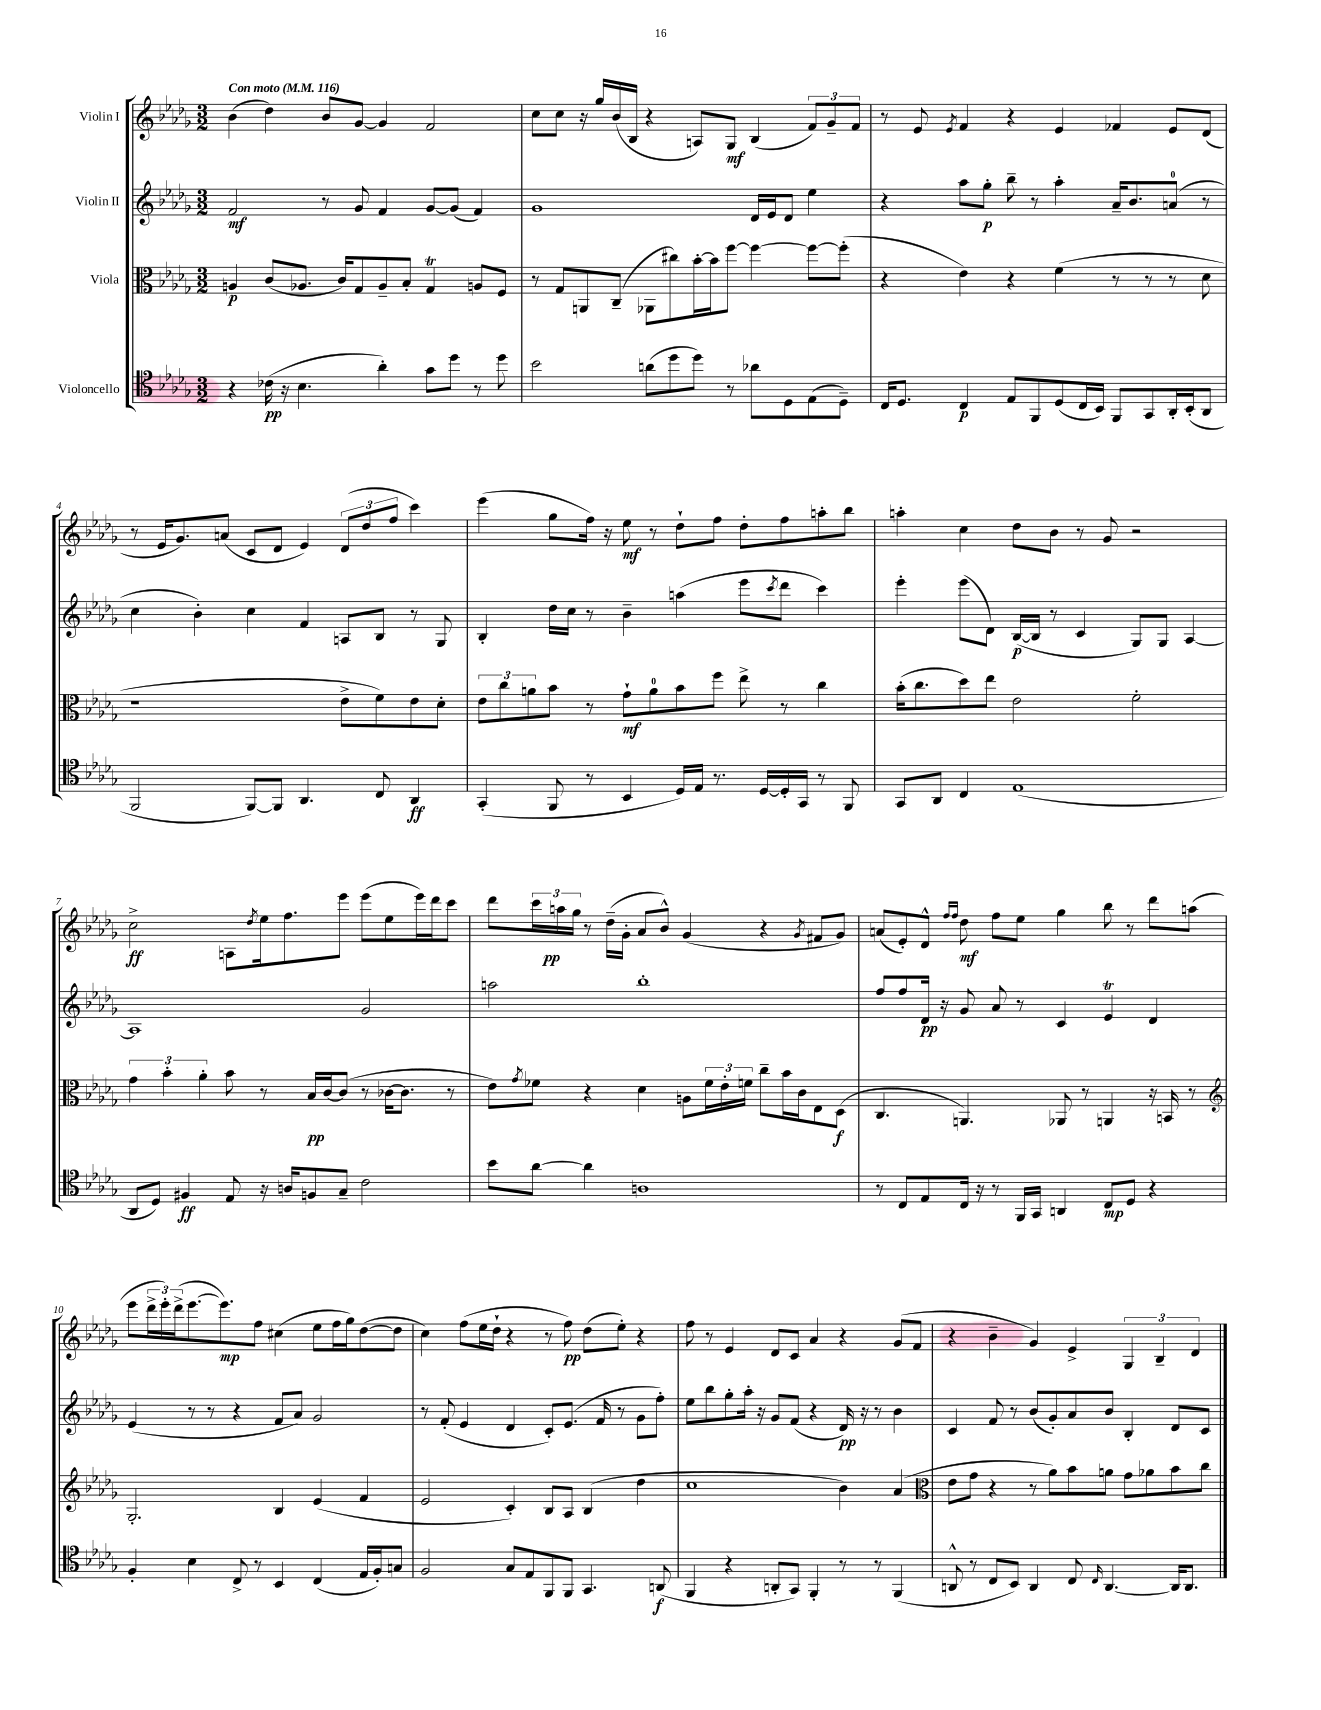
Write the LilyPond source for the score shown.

<<
\new StaffGroup <<
\new Staff = "s0" \with { instrumentName = "Violin I" } {
    \clef treble \key des \major \numericTimeSignature \time 3/2 \tempo "Con moto" 4 = 116
    bes'4( des''4) bes'8 ges'8~ ges'4 f'2 |
    c''8 c''8 r16 ges''16 bes'16( bes16 r4 a8) ges8\mf bes4( \tuplet 3/2 { f'8) ges'8-- f'8 } |
    r8 ees'8 \acciaccatura { ees'8 } f'4 r4 ees'4 fes'4 ees'8 des'8( |
    r8 ees'16 ges'8.) a'8( c'8 des'8 ees'4) \tuplet 3/2 { des'8( des''8 f''8 } c'''4) |
    ees'''4( ges''8 f''16) r16 ees''8\mf r8 des''8-! f''8 des''8-. f''8 a''8-. bes''8 |
    a''4-. c''4 des''8 bes'8 r8 ges'8 r2 |
    c''2->\ff a8 \acciaccatura { des''8 } ees''16 f''8. ees'''8 ees'''8( ees''8 ees'''16) des'''16 c'''8 |
    des'''8 \tuplet 3/2 { c'''16 a''16\pp ges''16 } r8 des''16--( ges'16-. aes'8 bes'8-^) ges'4( r4 \acciaccatura { ges'8 } fis'8 ges'8) |
    a'8( ees'8-.) des'8-^ \grace { f''16 f''16 } des''8\mf f''8 ees''8 ges''4 bes''8 r8 des'''8 a''8( |
    ees'''8 \tuplet 3/2 { des'''16-> ees'''16-.) des'''16->( } ees'''8.~ ees'''8.\mp) f''8 cis''4( ees''8 f''16 ges''16) des''8~( des''8 |
    c''4) f''8( ees''16 des''16-! r4 r8 f''8\pp) des''8( ees''8-.) r4 |
    f''8 r8 ees'4 des'8 c'8 aes'4 r4 ges'8( f'8 |
    r4 bes'4-- ges'4) ees'4-> \tuplet 3/2 { ges4 bes4-- des'4 } \bar "|." |
}
\new Staff = "s1" \with { instrumentName = "Violin II" } {
    \clef treble \key des \major \numericTimeSignature \time 3/2
    f'2\mf r8 ges'8 f'4 ges'8~ ges'8( f'4) |
    ges'1 des'16 ees'16 des'8 ees''4 |
    r4 aes''8 ges''8-.\p bes''8-- r8 aes''4-. aes'16-- bes'8. a'8-0( r8 |
    c''4 bes'4-.) c''4 f'4 a8 bes8 r8 ges8 |
    bes4-. des''16 c''16 r8 bes'4-- a''4( ees'''8 \acciaccatura { c'''8 } des'''8 c'''4) |
    ees'''4-. ees'''8( des'8) bes16~\p( bes16 r8 c'4 ges8) ges8 aes4~ |
    aes1 ges'2 |
    a''2 bes''1-. |
    f''8 f''8 des'16\pp r16 ges'8 aes'8 r8 c'4 ees'4\trill des'4 |
    ees'4( r8 r8 r4 f'8 aes'8) ges'2 |
    r8 f'8-.( ees'4 des'4 c'8-.) ees'8.( f'16 r8 ges'8 f''8-.) |
    ees''8 bes''8 ges''8-. aes''16-. r16 ges'8 f'8( r4 des'16\pp) r16 r8 bes'4 |
    c'4 f'8 r8 bes'8( ges'8-.) aes'8 bes'8 bes4-. des'8 c'8 \bar "|." |
}
\new Staff = "s2" \with { instrumentName = "Viola" } {
    \clef alto \key des \major \numericTimeSignature \time 3/2
    a4\p c'8( aes8. c'16) ges8 aes8-- bes8-. ges4\trill a8 f8 |
    r8 ges8 a,8 c8--( aes,8 cis''8) bes'16~-. bes'16 f''8~ f''4~ f''8~ f''8-.( |
    r4 ees'4) r4 f'4( r8 r8 r8 des'8 |
    r1 ees'8-> f'8) ees'8 des'8-. |
    \tuplet 3/2 { ees'8 c''8 a'8 } bes'8 r8 ges'8-!\mf a'8-0 bes'8 f''8 ees''8-> r8 c''4 |
    bes'16-.( c''8. des''8) ees''8 ees'2 f'2-. |
    \tuplet 3/2 { ges'4 bes'4-. aes'4-. } bes'8 r8 bes16\pp c'16~ c'8( r8 ces'16~ ces'8. r8 |
    ees'8) \acciaccatura { ges'8 } fes'8 r4 des'4 a8 \tuplet 3/2 { fes'16 ees'16-. f'16 } c''8-- bes'16 c'16 ees8 des8\f( |
    c4. a,4.) aes,8 r8 a,4 r16 b,16 r8 |
    \clef treble ges2.-. bes4 ees'4( f'4 |
    ees'2 c'4-.) bes8 aes8 bes4( des''4 |
    c''1 bes'4) aes'4( |
    \clef alto ees'8 ges'8 r4 r8 aes'8) bes'8 a'8 ges'8 aes'8 bes'8 c''8 \bar "|." |
}
\new Staff = "s3" \with { instrumentName = "Violoncello" } {
    \clef tenor \key des \major \numericTimeSignature \time 3/2
    r4 ces'16\pp( r16 bes4. aes'4-.) ges'8 des''8 r8 des''8 |
    bes'2 a'8( des''8 des''8) r8 aes'8 des8 ees8( des8--) |
    c16 des8. c4\p ees8 f,8 des8( c16 bes,16) f,8 ges,8 aes,16-. bes,16-.( aes,8 |
    f,2 f,8~) f,8 aes,4. c8 aes,4\ff |
    ges,4-.( f,8 r8 bes,4 des16) ees16 r8. des16~ des16-. ges,16 r8 f,8 |
    ges,8 aes,8 c4 ees1( |
    aes,8 des8) fis4\ff ees8 r16 a16 f8 ges8-- c'2 |
    bes'8 aes'8~ aes'4 a1 |
    r8 c8 ees8 c16 r16 r8 f,16 ges,16 a,4 c8\mp des8 r4 |
    f4-. bes4 c8-> r8 bes,4 c4( ees16 f16-.) g8 |
    f2 ges8 ees8 f,8 f,8 ges,4. a,8\f( |
    f,4 r4 a,8-. ges,8) f,4-. r8 r8 f,4( |
    a,8-^ r8 c8 bes,8) a,4 c8 \grace { c16 } a,4.~ a,16 a,8. \bar "|." |
}
>>
>>
